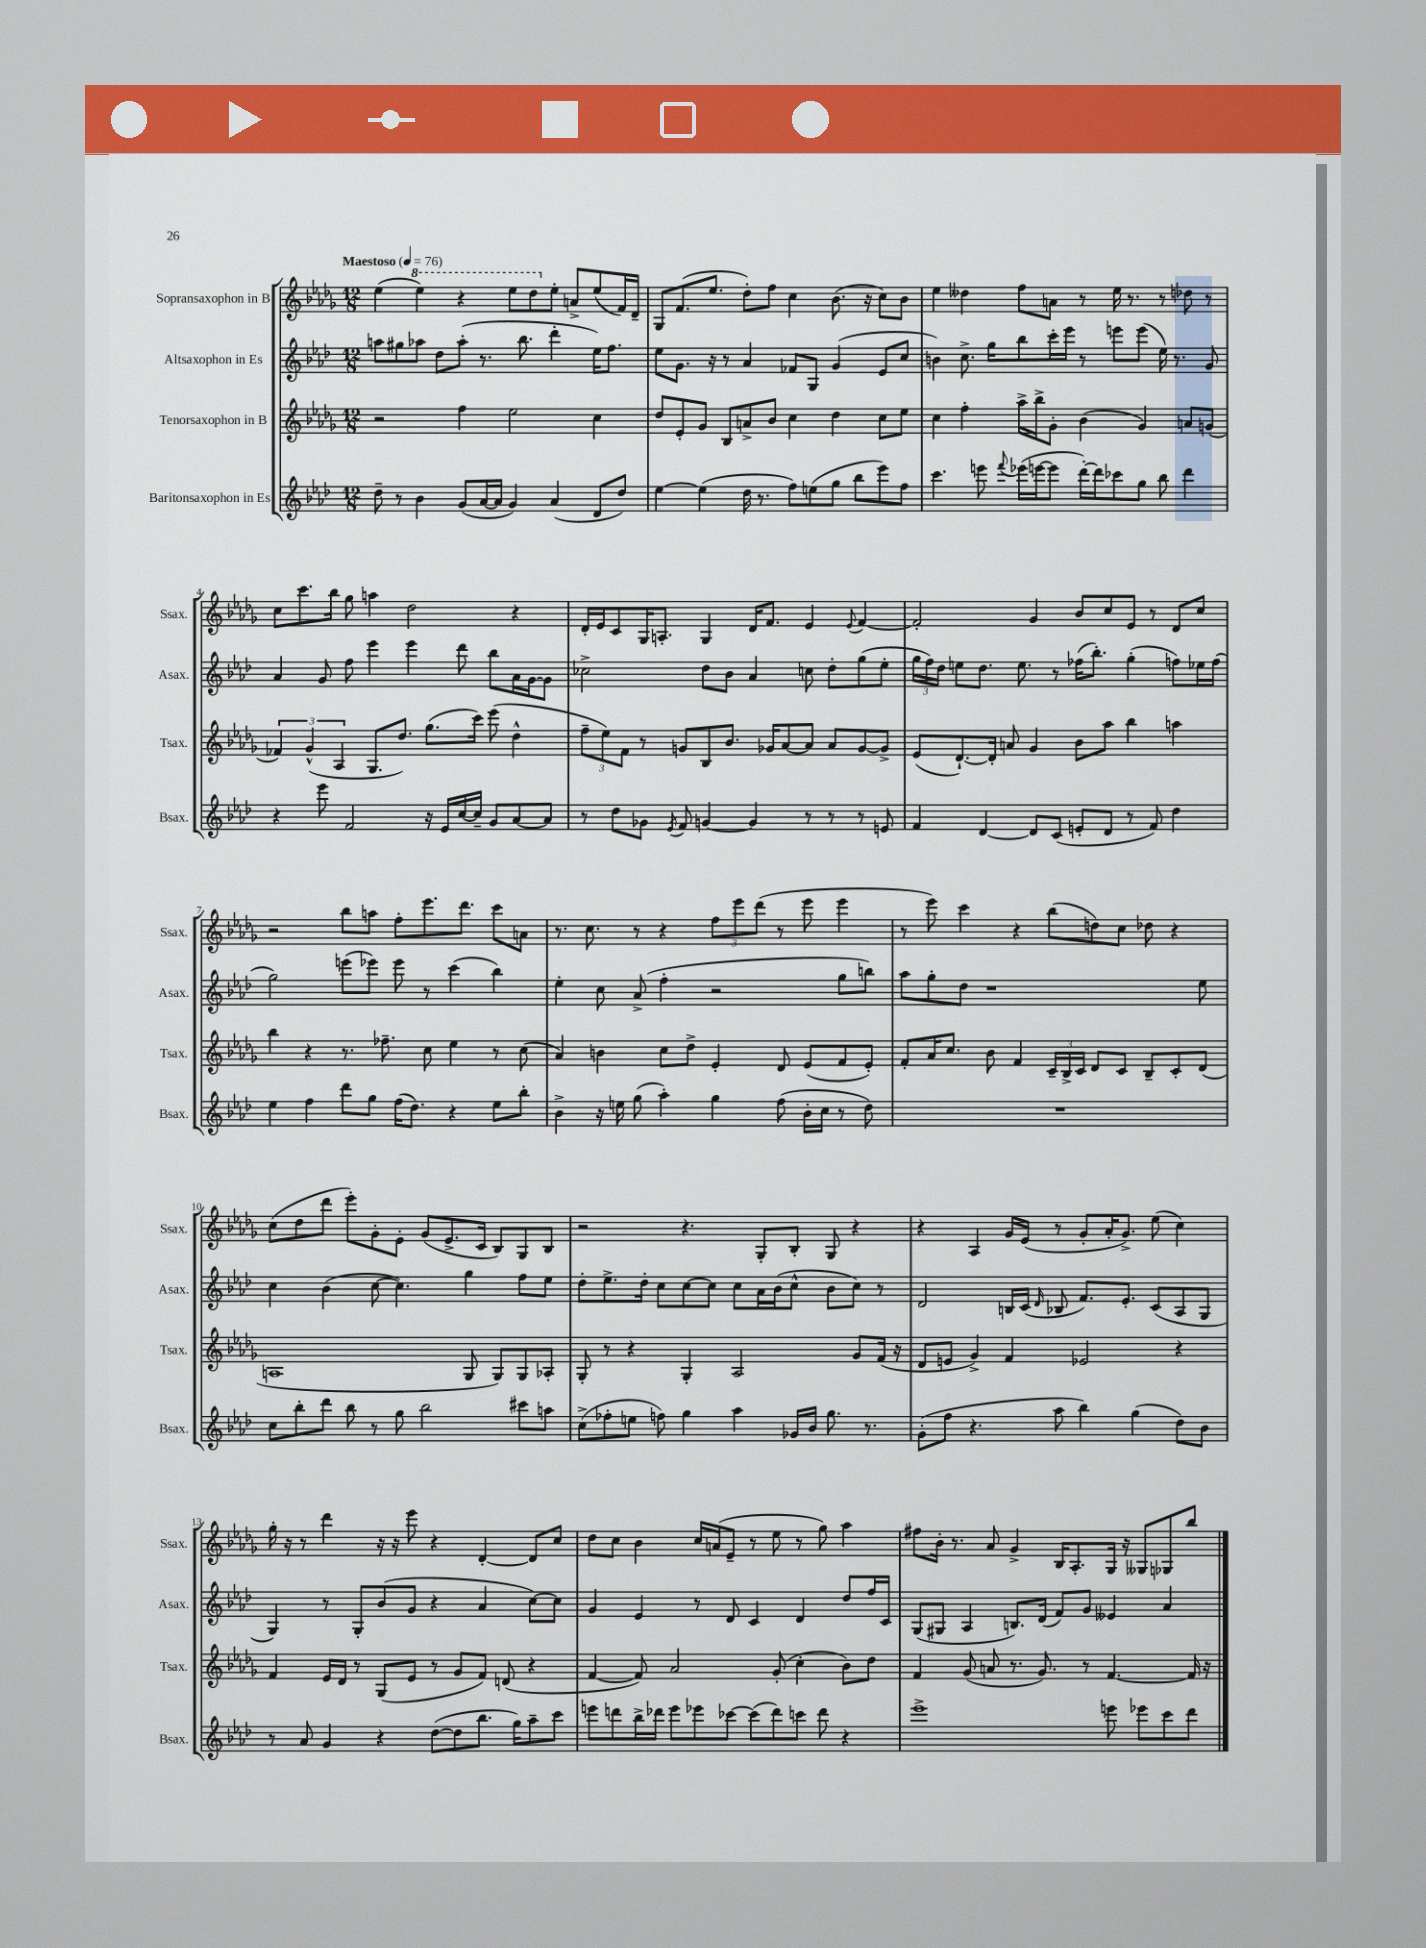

**kern	**kern	**kern	**kern
*part4	*part3	*part2	*part1
*staff4	*staff3	*staff2	*staff1
*I"Baritonsaxophon in Es	*I"Tenorsaxophon in B	*I"Altsaxophon in Es	*I"Sopransaxophon in B
*I'Bsax.	*I'Tsax.	*I'Asax.	*I'Ssax.
*clefG2	*clefG2	*clefG2	*clefG2
*k[b-e-a-d-]	*k[b-e-a-d-g-]	*k[b-e-a-d-]	*k[b-e-a-d-g-]
*M12/8	*M12/8	*M12/8	*M12/8
*MM76	*MM76	*MM76	*MM76
=1	=1	=1	=1
!	!	!	!LO:TX:a:B:t=Maestoso
8dd-~\	2r	8aan\L	(4ee-\
8r	.	8gg#X\	.
*	*	*	*8va
4b-\	.	8aa-X\J	4eee-\)
.	.	8dd-\L	.
(8g/L	4ff\	(8aa-'\J	4r
[16a-/L	.	8.r	.
16a-/JJ]	.	.	.
4g/)	2ee-\	.	8eee-\L
.	.	8.bb-\	.
.	.	.	8ddd-\
*	*	*	*X8va
(4a-/	.	4ddd-'\	8ee-'\J
.	.	.	8an^/L
8d-/L	4cc\	16ee-\KL)	(8ee-/
.	.	8.ff\J	.
8dd-/J)	.	.	16f/L)
.	.	.	16d-~/JJ
=2	=2	=2	=2
[4ee-\	8dd-/L	8ee-\L	8G-/L
.	8e-'/	8.g\J	(8.f/
(4ee-\]	8g-/J	.	.
.	.	16r	8.ee-/J
.	8B-/L	8r	.
16dd-\	8an^/	4a-/	8dd-'\L)
8.r	.	.	.
.	8b-/J	.	8ff\J
8ff\L)	4cc\	8f-X/L	4cc\
(8een\	.	8G/J	.
8gg\J	4dd-\	(4g/	(8.b-\
8bb-\L	.	.	.
.	.	.	16r
8eee-\)	8cc\L	8e-/L	8cc\L)
8ff\J	8ee-\J	8cc/J	8b-\J
=3	=3	=3	=3
4.ccc\	4cc\	4bn\)	4ee-\
.	4ff'\	8.cc^\	4dd--X\
8eeen\	.	.	.
.	.	16gg\KL	.
8qqfff/	.	.	.
(16eee-X\LL	16aa-^\LL	8bb-\	8ff\L
[16eeen\J	16bb-^\J	.	.
8eee\J]	8g-'\J	16ccc'\L	8an\J
.	.	16eee-\JJ	.
[16ddd-'\LL)	(4b-\	8r	8r
16ddd-\J]	.	.	.
8ccc-X\	.	8eeen\L	16ee-\
.	.	.	8.r
8gg\J	4g-/)	(8eee\J	.
8bb-\	.	16ee-\)	8r
.	.	8.r	.
4ddd-\	8an/L	.	8dd-X\
.	(8gn/J	8g/	8r
!!LO:LB:g=z
=4	=4	=4	=4
4r	6f-X/)	4a-/	8cc\L
.	.	.	8.ccc\
.	(6g-^^/	.	.
8eee-\	.	8g/	.
.	.	.	16bb-\Jk
.	6A-/	.	.
2f/	.	8ff\	8gg-\
.	8.G-/L	4eee-\	4aan\
.	8.dd-/J)	.	.
.	.	4eee-\	2dd-\
16r	(8.gg-\L	.	.
16e-/LL	.	.	.
[16cc/	.	8ddd-\	.
16cc~/JJ]	16ccc\Jk)	.	.
8g/L	(8eee-\	8bb-\L	.
[8a-/	4dd-^^\	16a-\L	4r
.	.	[16g\J	.
8a-/J]	.	8g\J]	.
=5	=5	=5	=5
8r	12ff~\L	2cc-X^\	16d-'/LL
.	.	.	16e-/J
.	12ee-\)	.	.
8dd-\L	.	.	8c/
.	12f\J	.	.
8g-X\J	8r	.	16G-/K
.	.	.	8.An'/J
8qe-/	.	.	.
8f/	8gn/L	.	.
[4gn/	8B-/	8dd-\L	4G-/
.	8.b-/J	8b-\J	.
4g/]	.	4a-/	16d-/KL
.	16g-X/KL	.	8.f/J
.	[8a-/	.	.
8r	8a-/J]	8ccn\	4e-/
8r	8a-/L	8dd-'\L	.
.	.	.	8qqe-/
8r	[8g-/	(8gg\	[4f/
8en/	8g-^/J]	8ee-'\J	.
=6	=6	=6	=6
4f/	(8e-/L	24gg\LL	2f'/]
.	.	24ff\)	.
.	.	24dd-\JJ	.
.	[8.d-`/)	8een\L	.
[4d-/	.	8.dd-\J	.
.	16d-'/Jk]	.	.
.	8an/	.	.
.	.	8.ee\	.
8d-/L]	4g-/	.	4g-/
(8c/J	.	8r	.
8en'/L	8b-\L	(16ff-X\KL	8b-/L
.	.	8.bb-'\J)	.
8d-/J	8aa-\J	.	8cc/
8r	4bb-\	(4gg'\	8e-/J
8f/)	.	.	8r
4dd-\	4aan\	8ffn\L)	8d-/L
.	.	16ee-X\L	8cc/J
.	.	(16ff\JJ	.
!!LO:LB:g=z
=7	=7	=7	=7
4ee-\	4bb-\	2gg\)	2r
4ff\	4r	.	.
8ddd-\L	8.r	(8eeen\L	8bb-\L
8gg\J	.	8eee-X\J)	8aan\J
.	8.ff-X~\	.	.
(16ff\KL	.	8eee-\	8ff'\L
8.dd-\J)	.	.	.
.	8cc\	8r	8.eee-\
4r	4ee-\	(4ccc\	.
.	.	.	8.ddd-\J
8ee-\L	8r	4bb-\)	8ccc\L
8bb-'\J	(8cc\	.	8an\J
=8	=8	=8	=8
4b-^\	4a-/)	4ee-'\	8.r
.	.	.	8.cc\
16r	4bn\	8cc\	.
16een\	.	.	.
(8gg\	.	(8a-^/	8r
4aa-'\)	8cc\L	4ff'\	4r
.	8dd-^\J	.	.
4gg\	4e-'/	2r	12ff\L
.	.	.	12eee-\
.	.	.	(12ddd-\J
(8ff\	8d-/	.	8r
16b-'\LL	(8e-/L	.	8eee-\
16cc\JJ	.	.	.
8r	8f/	8gg\L	4eee-\
8dd-\)	8e-'/J)	8bbn\J)	.
=9	=9	=9	=9
1.r	8f'/L	8aa-\L	8r
.	16a-/K	8gg'\	8eee-\)
.	8.cc/J	.	.
.	.	8dd-\J	4ccc\
.	8b-\	1r	.
.	4f/	.	4r
.	24c~/LL	.	(8bb-\L
.	24B-^/	.	.
.	24c/JJ	.	.
.	8d-/L	.	8ddn\)
.	8c/J	.	8cc\J
.	8B-~/L	.	8dd-X\
.	8c'/	.	4r
.	(8d-/J	8ee-\	.
!!LO:LB:g=z
=10	=10	=10	=10
8cc\L	1An	4cc\	(8cc\L
8bb-'\	.	.	8dd-\
8ddd-\J	.	(4b-\	8ddd-\J
8bb-\	.	.	8eee-'\L)
8r	.	[8cc\	8g-'\
8gg\	.	4.cc\])	8e-'\J
2bb-\	.	.	(8g-/L
.	.	.	8.e-^/
.	8G-/	4gg\	.
.	.	.	16c/Jk
.	8G-/L)	.	8B-/L)
8ccc#X\L	8G-/	8ff\L	8G-/
8aan\J	8A-X'/J	8ee-\J	8B-/J
=11	=11	=11	=11
(8cc^\L	8G-'/	8dd-'\L	2r
8ff-X'\	8r	8.ee-^\	.
8een\J	4r	.	.
.	.	16dd-'\Jk	.
8ffn\)	.	8cc\L	.
4gg\	4G-'/	[8cc\	4.r
.	.	8cc\J]	.
4aa-\	2A-/	8cc\L	.
.	.	16a-\L	8G-'/L
.	.	(16b-\J	.
16g-X/LL	.	8cc^^\J	8B-'/J
16b-/JJ	.	.	.
8.gg\	.	8b-\L	8G-/
.	8g-/L	8cc\J)	4r
8.r	.	.	.
.	(16f/Jk	8r	.
.	16r	.	.
=12	=12	=12	=12
(8g'\L	8d-/L	2d-/	4r
8ff\J	8en/J	.	.
4.r	4g-^/)	.	4A-/
.	4f/	16Bn/LL	16g-/LL
.	.	(16c/JJ	(16e-/JJ
.	.	16qqd-/	.
8aa-\	.	8B-X/	8r
4bb-\)	2e-X/	8.f/L)	8g-'/L
.	.	.	16a-'/K
.	.	8.e-'/J	8.g-^/J)
(4gg\	.	.	.
.	.	(8c/L	(8ee-\
8dd-\L)	4r	8A-/	4cc\)
8b-\J	.	8G/J	.
!!LO:LB:g=z
=13	=13	=13	=13
8r	4f/	4G/)	16gg-'\
.	.	.	16r
8a-/	.	.	8r
4g/	16e-/LL	8r	4ddd-\
.	16d-/JJ	.	.
.	8r	8G'/L	.
4r	(8G-/L	(8b-/	16r
.	.	.	16r
.	8e-/J	8g/J	8eee-\
([8dd-\L	8r	4r	4r
8dd-\]	8g-/L	.	.
8.bb-\J	8f/J)	4a-/	[4d-'/
.	(8dn/	.	.
16gg\KL)	.	.	.
8aa-~\	4r	[8cc\L)	8d-/L]
8ccc\J	.	8cc\J]	8cc/J
=14	=14	=14	=14
8eeen\L	[4f/	4g/	8dd-\L
8dddn\	.	.	8cc\J
16bb-^\L	8f/])	4e-/	4b-\
16ddd-X\JJ	.	.	.
8eee\L	2a-/	.	.
8eee-X\	.	8r	16cc/LL
.	.	.	(16an/J
[8ccc-X\J	.	8d-/	8e-~/J
(8ccc-\L]	.	4c/	8r
8ddd-\)	(8g-'/	.	8ee-\
8cccn\J	4cc'\	4d-/	8r
8ddd-\	.	.	8gg-\)
4r	8b-\L)	8dd-/L	4aa-\
.	8dd-\J	16ff/L	.
.	.	16c/JJ	.
=15	=15	=15	=15
1eee-^	4f/	(8G/L	8ff#X\L
.	.	8G#X/J	16b-'\Jk
.	.	.	8.r
.	(8g-/	4A-/	.
.	8an/	.	8a-/
.	8.r	8.Bn/L)	4g-^/
.	8.g-/)	(16d-/Jk	.
.	.	8f/L)	16B-/KL
.	.	.	8.A-'/
.	8r	8g/J	.
8eeen\	[4.f/	4e--X/	16G-/Jk
.	.	.	16r
8eee-X\L	.	.	8G--X/L
8ccc\	.	4a-/	8G-X/
8ddd-\J	16f/]	.	8bb-/J
.	16r	.	.
==	==	==	==
*-	*-	*-	*-
